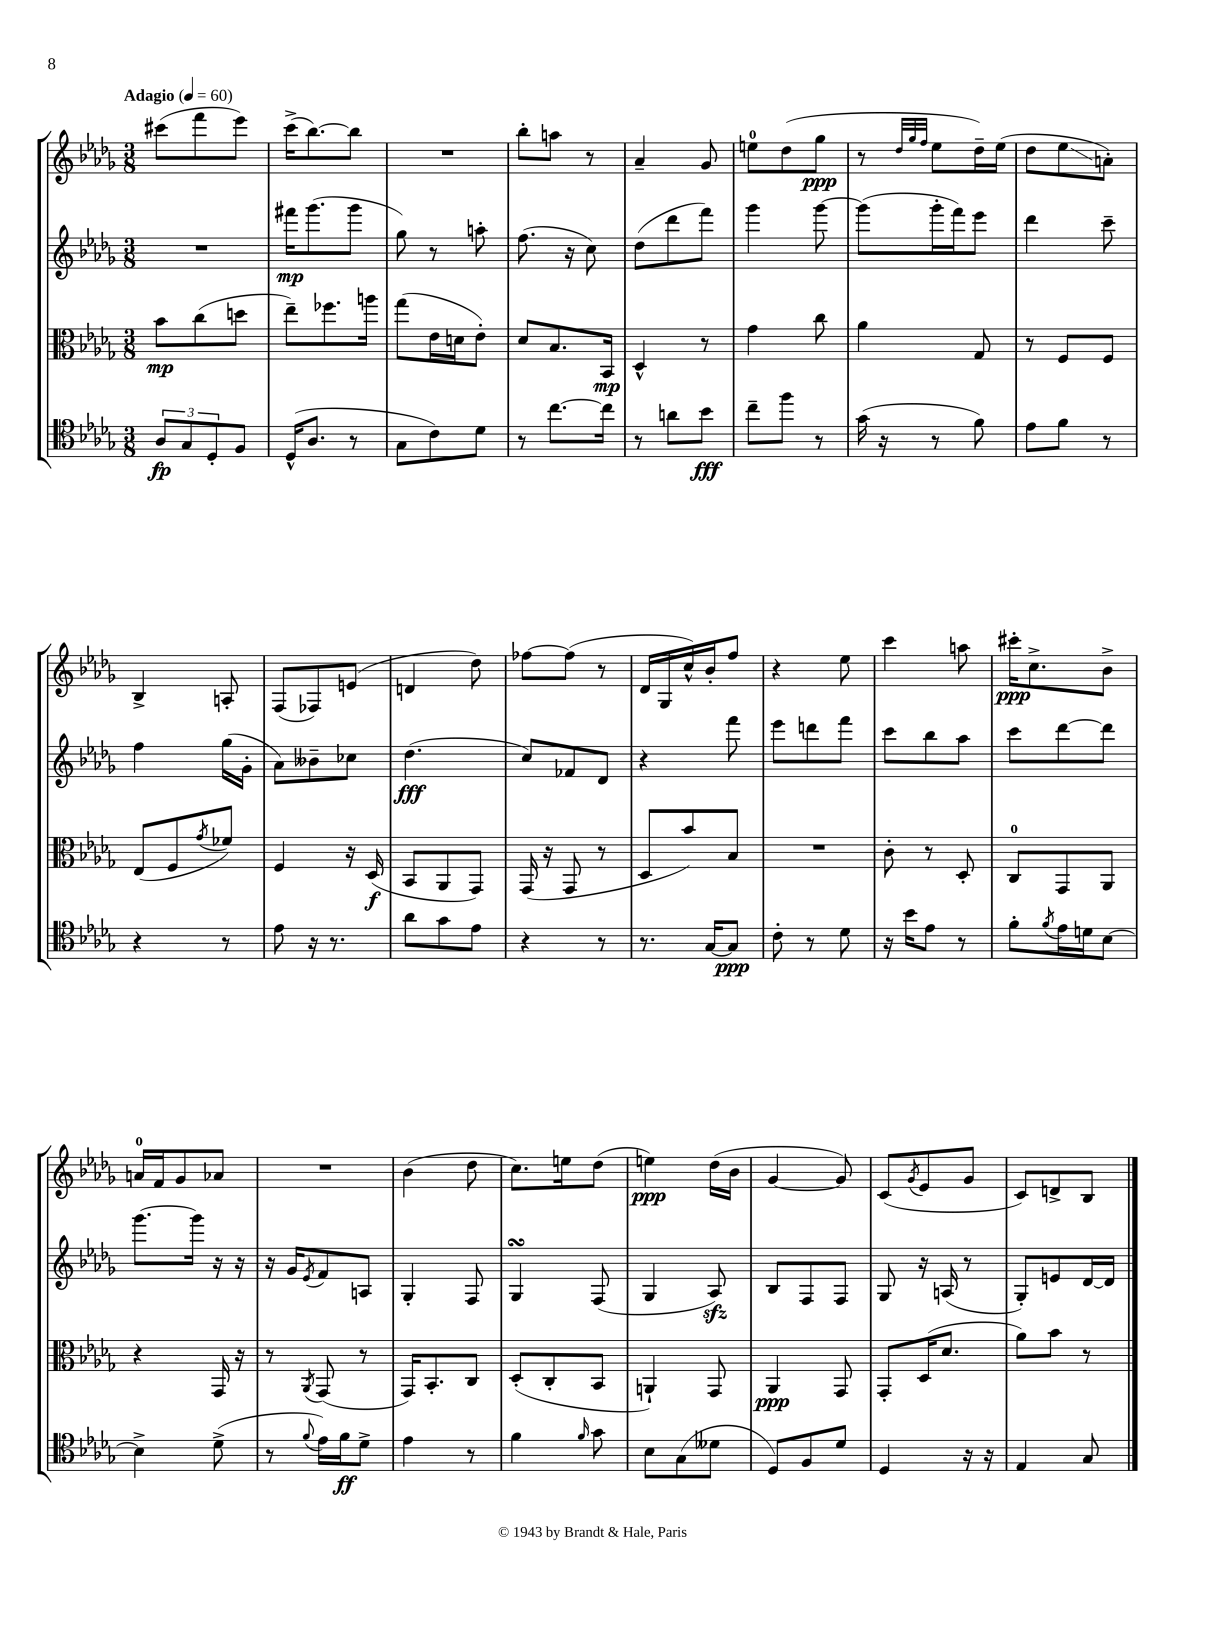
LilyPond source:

<<
\new StaffGroup <<
\new Staff = "s0" {
    \clef treble \key des \major \numericTimeSignature \time 3/8 \tempo "Adagio" 4 = 60
    cis'''8( f'''8 ees'''8) |
    c'''16->( bes''8.~) bes''8 |
    R4. |
    bes''8-. a''8 r8 |
    aes'4-- ges'8 |
    e''8-0 des''8( ges''8\ppp |
    r8 \grace { des''32 ges''32 f''32 } ees''8 des''16--) ees''16( |
    des''8 ees''8\glissando a'8-.) |
    bes4-> a8-. |
    f8( fes8) e'8( |
    d'4 des''8) |
    fes''8~ fes''8( r8 |
    des'16 ges16 c''16-^) bes'16-. f''8 |
    r4 ees''8 |
    c'''4 a''8 |
    cis'''16-.\ppp c''8.-> bes'8-> |
    a'16-0 f'16 ges'8 aes'8 |
    R4. |
    bes'4( des''8 |
    c''8.) e''16 des''8( |
    e''4\ppp) des''16( bes'16 |
    ges'4~ ges'8) |
    c'8( \acciaccatura { ges'8 } ees'8 ges'8 |
    c'8) d'8-> bes8 \bar "|." |
}
\new Staff = "s1" {
    \clef treble \key des \major \numericTimeSignature \time 3/8
    R4. |
    fis'''16\mp ges'''8.( ges'''8 |
    ges''8) r8 a''8-. |
    f''8.( r16 c''8) |
    des''8( des'''8 f'''8) |
    ges'''4 ges'''8~ |
    ges'''8( ges'''16-. f'''16) ees'''8 |
    des'''4 c'''8-- |
    f''4 ges''16( ges'16-. |
    aes'8) beses'8-- ces''8 |
    des''4.\fff( |
    c''8) fes'8 des'8 |
    r4 f'''8 |
    ees'''8 d'''8 f'''8 |
    c'''8 bes''8 aes''8 |
    c'''8 des'''8~ des'''8 |
    ges'''8.~ ges'''16 r16 r16 |
    r16 ges'16 \acciaccatura { ees'8 } f'8 a8 |
    ges4-. f8 |
    ges4\turn f8( |
    ges4 aes8\sfz) |
    bes8 f8 f8 |
    ges8 r16 a16( r8 |
    ges8-.) e'8 des'16~ des'16 \bar "|." |
}
\new Staff = "s2" {
    \clef alto \key des \major \numericTimeSignature \time 3/8
    bes'8\mp c''8( d''8 |
    ees''8--) fes''8. a''16 |
    ges''8( ees'16 d'16 ees'8-.) |
    des'8 bes8. bes,16\mp |
    des4-^ r8 |
    ges'4 c''8 |
    aes'4 ges8 |
    r8 f8 f8 |
    ees8( f8 \acciaccatura { ges'8 } fes'8) |
    f4 r16 des16\f( |
    bes,8 aes,8 ges,8) |
    ges,16( r16 ges,8 r8 |
    des8 bes'8) bes8 |
    R4. |
    c'8-. r8 des8-. |
    c8-0 ges,8 aes,8 |
    r4 ges,16 r16 |
    r8 \acciaccatura { aes,8 } ges,8( r8 |
    ges,16) bes,8.-. c8 |
    des8-.( c8-. bes,8 |
    a,4-!) ges,8 |
    aes,4\ppp ges,8 |
    ges,8-. des16( des'8. |
    aes'8) bes'8 r8 \bar "|." |
}
\new Staff = "s3" {
    \clef tenor \key des \major \numericTimeSignature \time 3/8
    \tuplet 3/2 { aes8\fp ges8 des8-. } f8 |
    des16-^( aes8. r8 |
    ges8 c'8) des'8 |
    r8 c''8.~ c''16 |
    r8 a'8 bes'8\fff |
    c''8-- f''8 r8 |
    ges'16( r16 r8 f'8) |
    ees'8 f'8 r8 |
    r4 r8 |
    ees'8 r16 r8. |
    aes'8 ges'8 ees'8 |
    r4 r8 |
    r8. ges16~ ges8\ppp |
    c'8-. r8 des'8 |
    r16 bes'16 ees'8 r8 |
    f'8-. \acciaccatura { f'8 } ees'16 d'16 bes8~ |
    bes4-> des'8->( |
    r8 \appoggiatura { f'8 } ees'16) f'16\ff des'8-> |
    ees'4 r8 |
    f'4 \grace { f'16 } ges'8 |
    bes8 ges8( deses'8 |
    des8) f8 des'8 |
    des4 r16 r16 |
    ees4 ges8 \bar "|." |
}
>>
>>
\layout { \context { \Score \remove "Bar_number_engraver" } }
